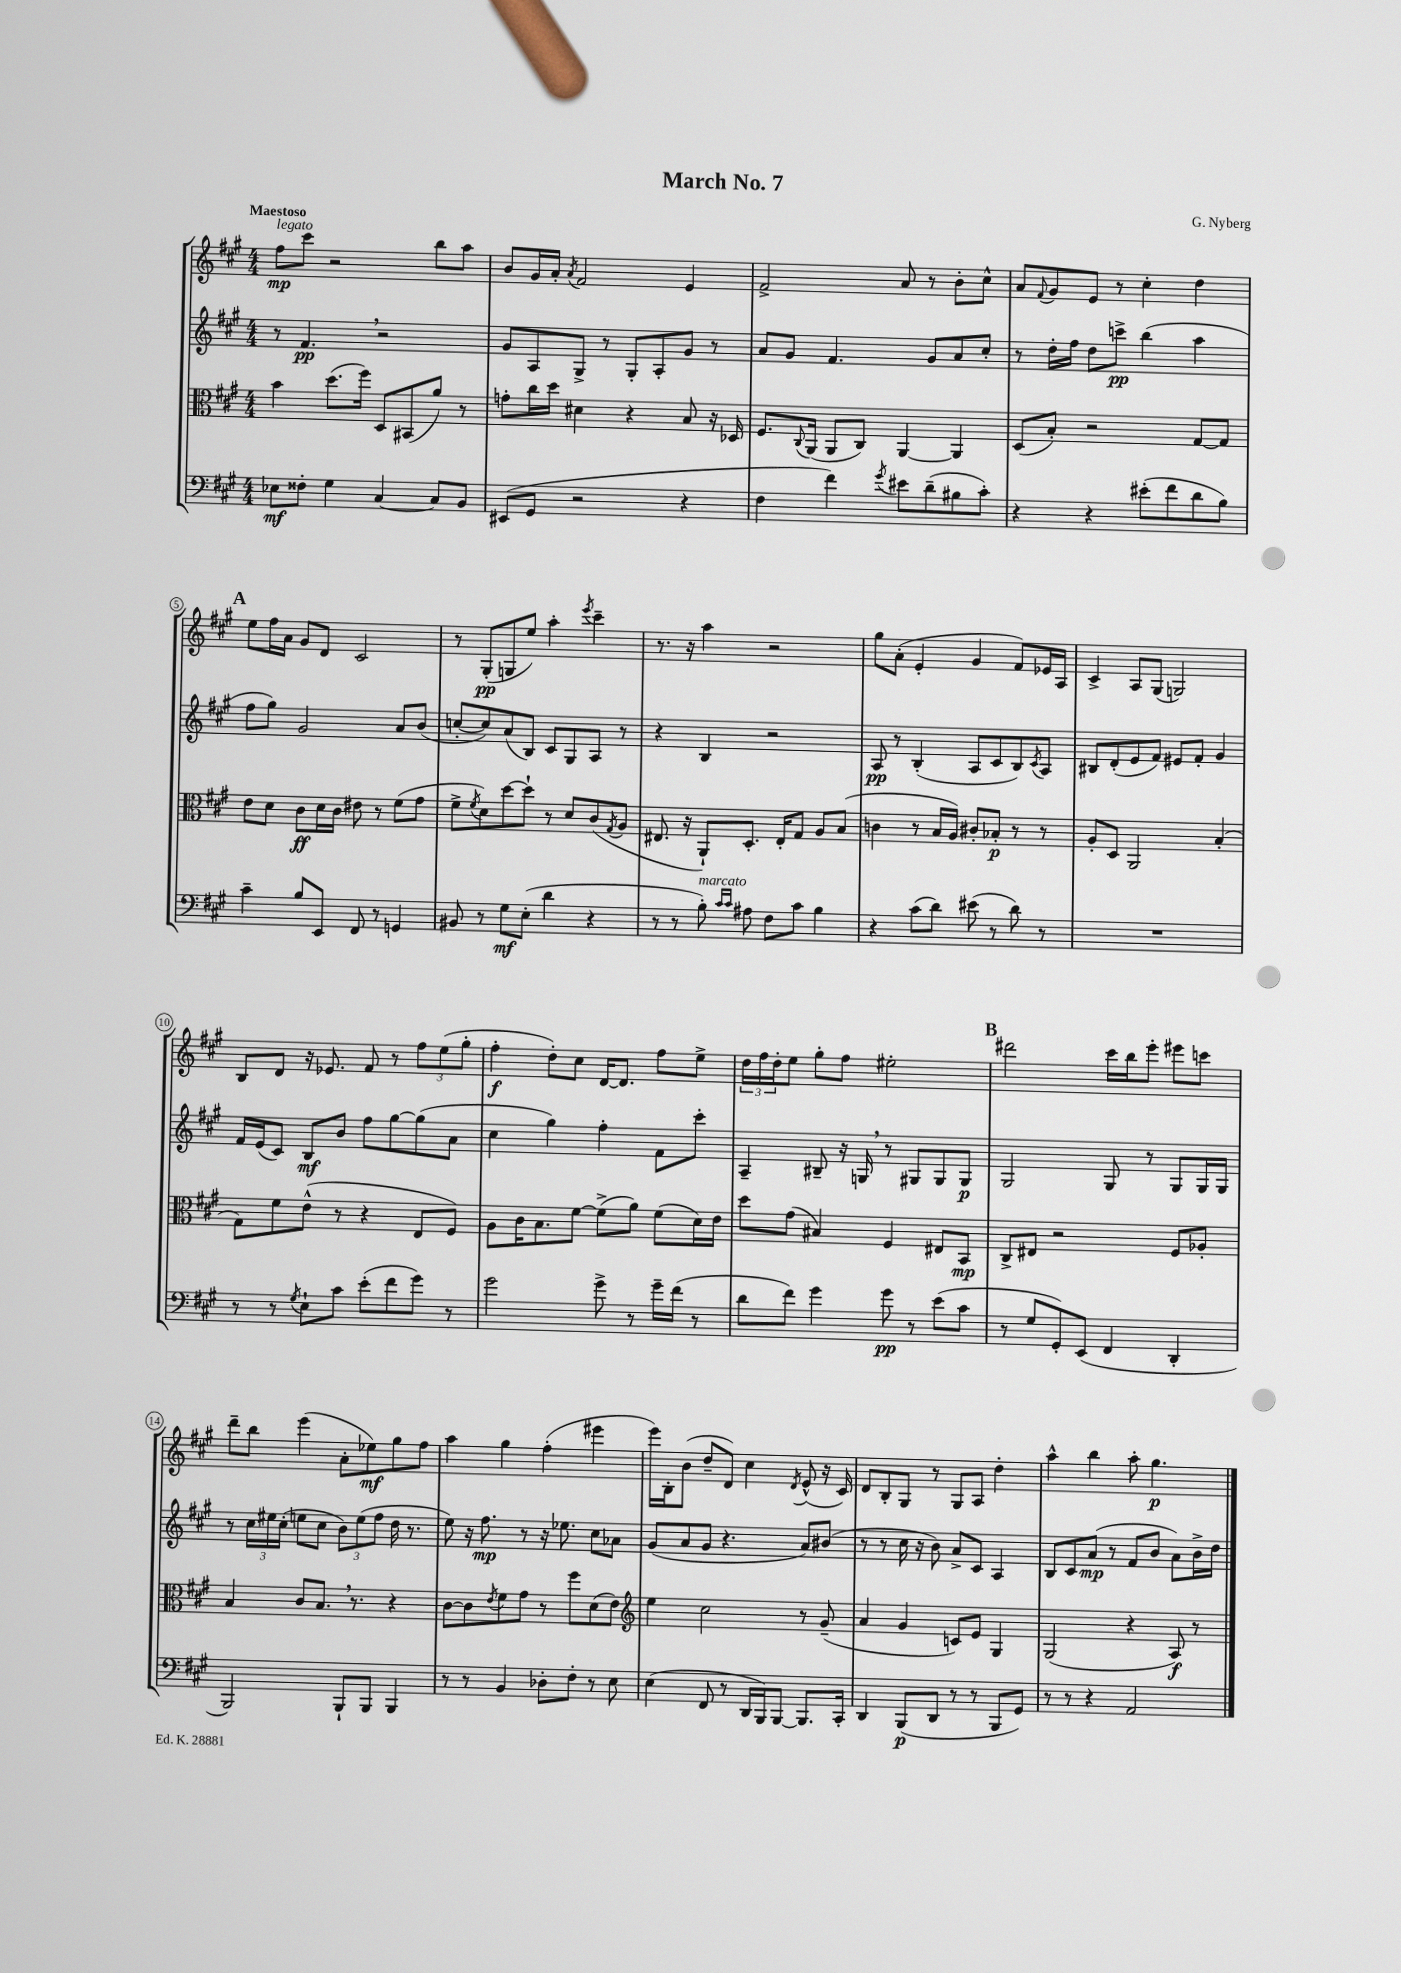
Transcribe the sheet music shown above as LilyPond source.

\header { title = "March No. 7" composer = "G. Nyberg" }
<<
\new StaffGroup <<
\new Staff = "s0" {
    \clef treble \key a \major \numericTimeSignature \time 4/4 \tempo "Maestoso"
    fis''8\mp^\markup { \italic "legato" } cis'''8 r2 b''8 a''8 |
    b'8 gis'16 a'16-. \acciaccatura { a'8 } fis'2 e'4 |
    fis'2-> a'8 r8 b'8-. cis''8-^ |
    a'8 \appoggiatura { fis'8 } gis'8 e'8 r8 cis''4-. d''4 |
    \mark \markup { \bold "A" } e''8 fis''16 a'16 gis'8 d'8 cis'2 |
    r8 gis8-.\pp( g8 e''8) a''4-. \acciaccatura { e'''8 } cis'''4-- |
    r8. r16 a''4 r2 |
    gis''8 a'8-.( e'4-. gis'4 fis'8) ees'16 a16 |
    cis'4-> a8 gis8( g2) |
    b8 d'8 r16 ees'8. fis'8 r8 \tuplet 3/2 { fis''8 e''8( gis''8-. } |
    fis''4-.\f d''8-.) cis''8 d'16~ d'8. fis''8 e''8-> |
    \tuplet 3/2 { d''16 fis''16 d''16-. } e''8 gis''8-. fis''8 eis''2-. |
    \mark \markup { \bold "B" } dis'''2 cis'''16 b''16 e'''8-. eis'''8 c'''8 |
    d'''8-- b''8 e'''4( a'8-. ees''8\mf) gis''8 fis''8 |
    a''4 gis''4 fis''4-.( eis'''4 |
    e'''16) b16-. b'8( d''8-- d'8) cis''4 \acciaccatura { d'8 } e'8-^( r16 cis'16) |
    d'8 b8-. gis8 r8 gis8 a8 d''4-. |
    a''4-^ b''4 a''8-. gis''4.\p \bar "|." |
}
\new Staff = "s1" {
    \clef treble \key a \major \numericTimeSignature \time 4/4
    r8 fis'4.\pp \breathe r2 |
    gis'8 a8 gis8-> r8 gis8-. a8-. gis'8 r8 |
    a'8 gis'8 fis'4. gis'8 a'8 cis''8-. |
    r8 d''16-. fis''16 d''8 c'''8->\pp b''4( a''4 |
    \mark \markup { \bold "A" } fis''8 gis''8) gis'2 a'8 b'8( |
    c''8~-. c''8) a'8( b8) cis'8 gis8 a8 r8 |
    r4 b4 r2 |
    a8\pp r8 b4-.( a8 cis'8 b8) \acciaccatura { cis'8 } a8 |
    bis8 d'8-.( e'8 fis'8) eis'8 fis'8-. gis'4 |
    fis'16 e'16( cis'8) b8\mf b'8 fis''8 gis''8~ gis''8( a'8 |
    cis''4 gis''4) fis''4-. fis'8 cis'''8-. |
    a4-- bis8-- r16 g16 \breathe r8 gis8 gis8 gis8\p |
    \mark \markup { \bold "B" } gis2 gis8 r8 gis8 gis16 gis16 |
    r8 \tuplet 3/2 { cis''16 eis''16 cis''16-.( } e''8 cis''8 \tuplet 3/2 { b'8) e''8( fis''8 } d''16 r8. |
    e''8) r16 fis''8.\mp r8 r16 ees''8. cis''8 aes'8 |
    gis'8( a'8 gis'8 r4. a'8) bis'8( |
    r8 r8 cis''16 r16 b'8) a'8-> cis'8 a4 |
    b8 cis'8 a'8\mp( r8 fis'8 b'8 a'8) b'16-> d''16 \bar "|." |
}
\new Staff = "s2" {
    \clef alto \key a \major \numericTimeSignature \time 4/4
    b'4 d''8.( fis''16) d8 bis,8( a'8) r8 |
    g'8-. cis''16 d''16 dis'4 r4 b8 r16 des16 |
    fis8. \appoggiatura { cis8 } a,16( a,8 cis8) a,4~ a,4 |
    d8( b8-.) r2 gis8~ gis8 |
    \mark \markup { \bold "A" } e'8 d'8 cis'8\ff d'16 cis'16 eis'8 r8 fis'8( gis'8 |
    fis'8-> \acciaccatura { fis'8 } d'8) d''8~ d''8-! r8 d'8 cis'8( \acciaccatura { gis8 } a8 |
    eis8. r16 a,8-!) d8.-. eis16-. gis8 a8 b8( |
    c'4 r8 b16 a16) cis'8-. bes8-.\p r8 r8 |
    a8-. d8 a,2 b4-.( |
    gis8) fis'8 e'8-^( r8 r4 e8 fis8) |
    a8 cis'16 b8. fis'8~ fis'8->( a'8) fis'8( d'16) e'16 |
    d''8 gis'8( bis4) fis4 eis8 b,8\mp |
    \mark \markup { \bold "B" } cis8-> eis8 r2 fis8 aes8-. |
    b4 cis'8 b8. \breathe r8. r4 |
    cis'8~ cis'8 \acciaccatura { e'8 } fis'8 gis'8 r8 fis''8 d'8( e'8) |
    \clef treble e''4 cis''2 r8 gis'8--( |
    a'4 gis'4 c'8) e'8 gis4 |
    gis2( r4 a8\f) r8 \bar "|." |
}
\new Staff = "s3" {
    \clef bass \key a \major \numericTimeSignature \time 4/4
    ees8\mf fisis8-. gis4 cis4~ cis8 b,8 |
    eis,8( gis,8 r2 r4 |
    fis4 fis'4) \acciaccatura { gis'8 } eis'8 d'8--( bis8 cis'8-.) |
    r4 r4 eis'8-.( fis'8 d'8 b8) |
    \mark \markup { \bold "A" } cis'4-- b8 e,8 fis,8 r8 g,4 |
    bis,8 r8 gis8\mf e8-.( d'4 r4 |
    r8 r8 b8-.^\markup { \italic "marcato" }) \grace { cis'16 cis'16 } ais8 fis8 cis'8 b4 |
    r4 cis'8( d'8) eis'8( r8 d'8) r8 |
    R1 |
    r8 r8 \acciaccatura { gis8 } e8-! cis'8 e'8-.( fis'8 gis'8) r8 |
    gis'2 gis'8-> r8 gis'16-- fis'16( r8 |
    d'8 fis'8) gis'4 gis'8\pp r8 e'8( cis'8 |
    \mark \markup { \bold "B" } r8 gis8 gis,8-.) e,8( fis,4 d,4-. |
    b,,2) b,,8-! b,,8 b,,4 |
    r8 r8 b,4 des8-. fis8-. r8 e8 |
    e4( fis,8 r8 d,16 b,,16) b,,8~ b,,8. cis,16-. |
    d,4 b,,8\p( d,8 r8 r8 b,,8 gis,8) |
    r8 r8 r4 a,2 \bar "|." |
}
>>
>>
\layout { \context { \Score \override BarNumber.stencil = #(make-stencil-circler 0.1 0.3 ly:text-interface::print) } }
